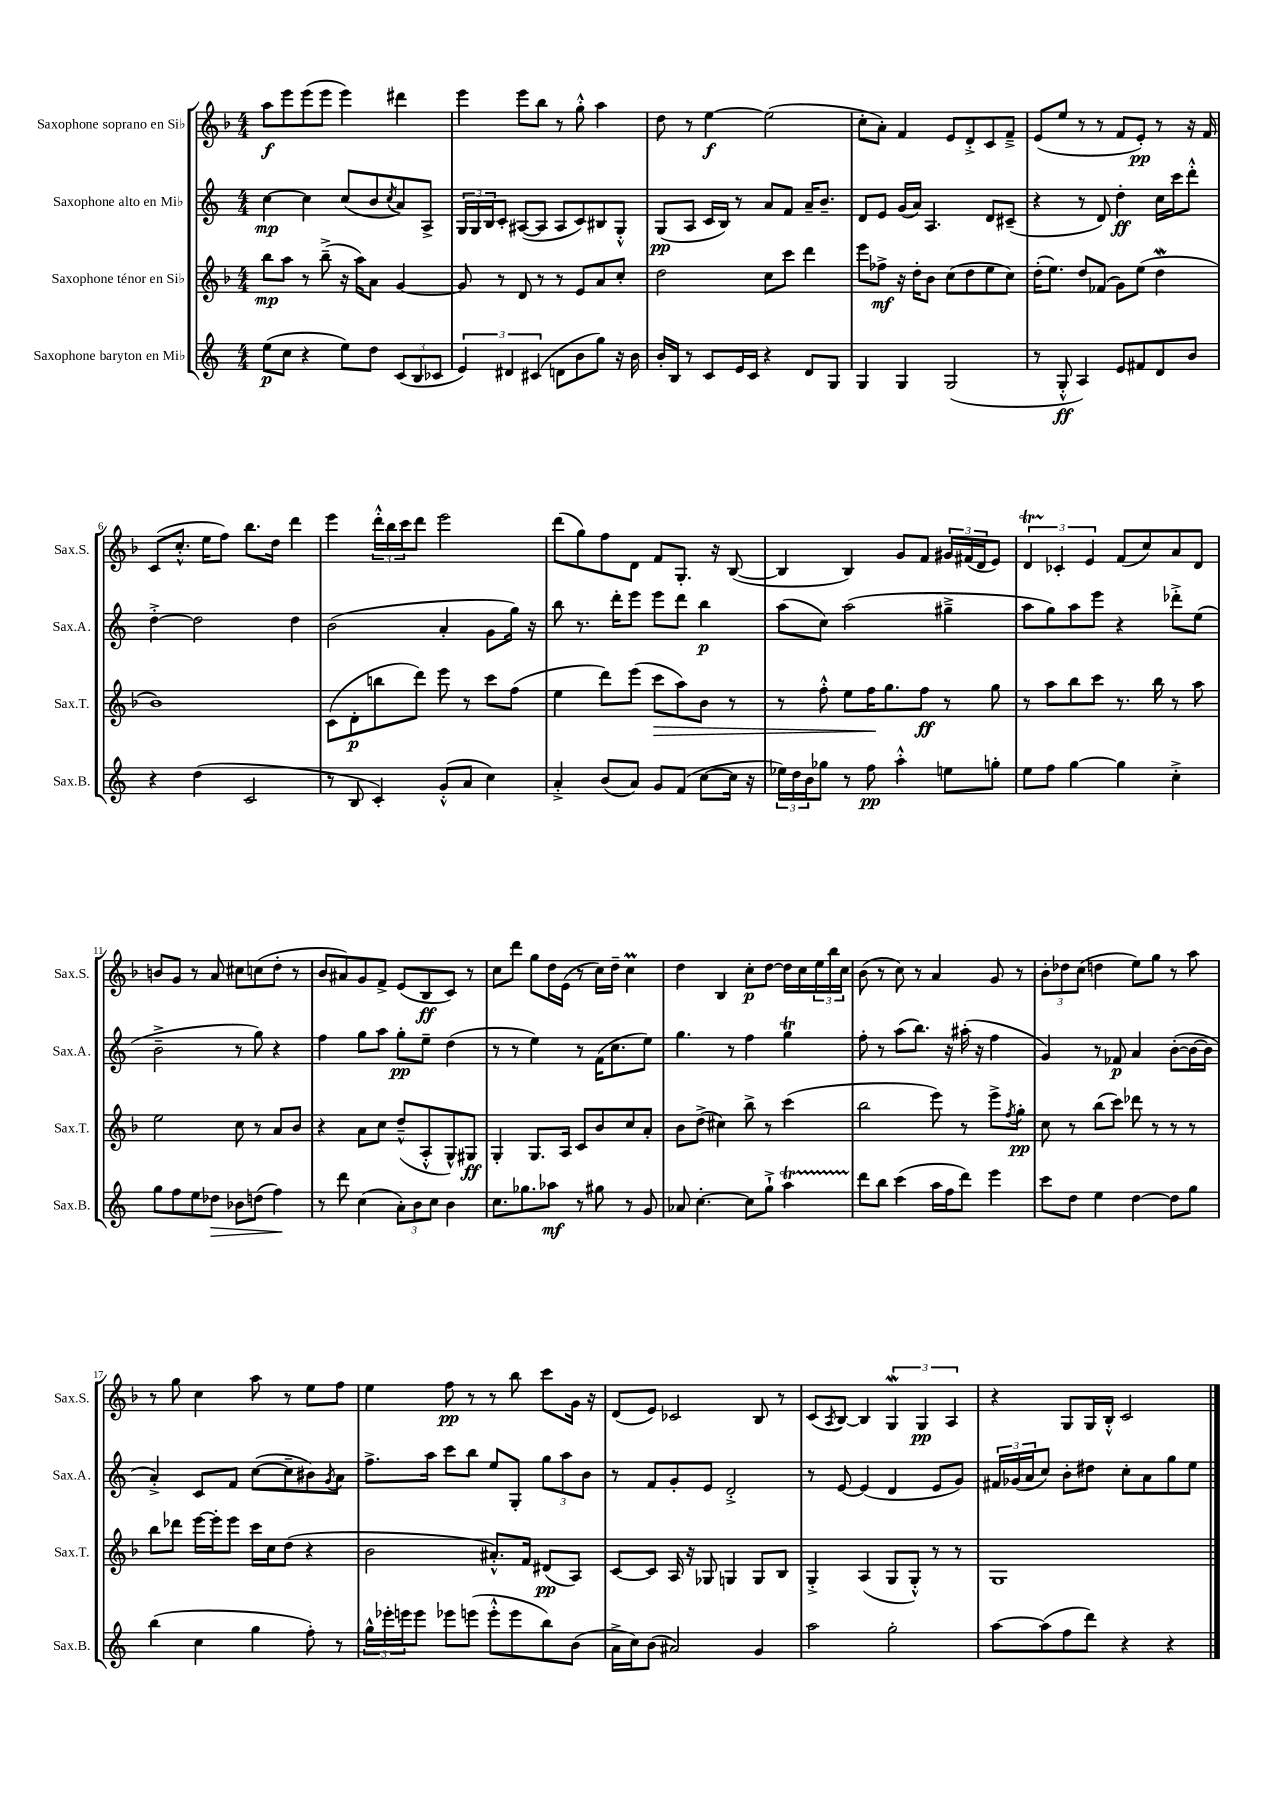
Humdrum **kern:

**kern	**dynam	**kern	**dynam	**kern	**dynam	**kern	**dynam
*part4	*part4	*part3	*part3	*part2	*part2	*part1	*part1
*staff4	*staff4	*staff3	*staff3	*staff2	*staff2	*staff1	*staff1
*I"Saxophone baryton en Mi♭	*	*I"Saxophone ténor en Si♭	*	*I"Saxophone alto en Mi♭	*	*I"Saxophone soprano en Si♭	*
*I'Sax.B.	*	*I'Sax.T.	*	*I'Sax.A.	*	*I'Sax.S.	*
*clefG2	*	*clefG2	*	*clefG2	*	*clefG2	*
*k[]	*	*k[b-]	*	*k[]	*	*k[b-]	*
*M4/4	*	*M4/4	*	*M4/4	*	*M4/4	*
=1	=1	=1	=1	=1	=1	=1	=1
(8ee\L	p	8bb-\L	mp	[4cc\	mp	8aa\L	f
8cc\J	.	8aa\J	.	.	.	8eee\	.
4r	.	8r	.	4cc\]	.	(8eee\	.
.	.	(8bb-~^\	.	.	.	8eee\J	.
8ee\L)	.	16r	.	(8cc/L	.	4eee\)	.
.	.	16aa\KL)	.	.	.	.	.
8dd\J	.	8a\J	.	8b/	.	.	.
.	.	.	.	8qcc/	.	.	.
(12c/L	.	[4g/	.	8a/)	.	4ddd#X\	.
12B/	.	.	.	.	.	.	.
.	.	.	.	8A^/J	.	.	.
12c-X/J	.	.	.	.	.	.	.
=2	=2	=2	=2	=2	=2	=2	=2
6e/)	.	8g/]	.	24G/LL	.	4eee\	.
.	.	.	.	24G/	.	.	.
.	.	.	.	24B/J	.	.	.
.	.	8r	.	8c'/J	.	.	.
6d#X/	.	.	.	.	.	.	.
.	.	8d/	.	([8A#X/L	.	8eee\L	.
(6c#X/	.	.	.	.	.	.	.
.	.	8r	.	8A#/J]	.	8bb-\J	.
8dn\L	.	8r	.	8A#/L	.	8r	.
8b\	.	8e/L	.	8c/)	.	8gg'^^\	.
8gg\J)	.	8a/	.	8B#X/	.	4aa\	.
16r	.	8cc'/J	.	8G'^^/J	.	.	.
16b\	.	.	.	.	.	.	.
=3	=3	=3	=3	=3	=3	=3	=3
16b'/LL	.	2dd\	.	(8G/L	pp	8dd\	.
16B/JJ	.	.	.	.	.	.	.
8r	.	.	.	8A/J	.	8r	.
8c/L	.	.	.	16c/LL	.	[4ee\	f
.	.	.	.	16B/JJ)	.	.	.
16e/L	.	.	.	8r	.	.	.
16c/JJ	.	.	.	.	.	.	.
4r	.	8cc\L	.	8a/L	.	(2ee\]	.
.	.	8ccc\J	.	8f/J	.	.	.
8d/L	.	4ddd\	.	16a~/KL	.	.	.
.	.	.	.	8.b~/J	.	.	.
8G/J	.	.	.	.	.	.	.
=4	=4	=4	=4	=4	=4	=4	=4
4G/	.	8eee\L	.	8d/L	.	8cc'\L	.
.	.	8ff-X^\J	mf	8e/J	.	8a'\J)	.
4G/	.	16r	.	(16g/LL	.	4f/	.
.	.	16dd'\KL	.	16a/JJ)	.	.	.
.	.	8b-\J	.	4.A/	.	.	.
(2G/	.	(8cc\L	.	.	.	8e/L	.
.	.	8dd\	.	.	.	8d'^/	.
.	.	8ee\	.	8d/L	.	8c/	.
.	.	8cc\J)	.	(8c#X~/J	.	8f~^/J	.
=5	=5	=5	=5	=5	=5	=5	=5
8r	.	(16dd'\KL	.	4r	.	(8e/L	.
.	.	8.ee\J)	.	.	.	.	.
8G'^^/	ff	.	.	.	.	8ee/J	.
4A/)	.	8dd/L	.	8r	.	8r	.
.	.	(8f-X/J	.	8d/)	.	8r	.
8e/L	.	8g\L)	.	4dd'\	ff	8f/L	.
8f#X/	.	(8ee\J	.	.	.	8e'/J)	pp
8d/	.	4ddW\	.	16cc\LL	.	8r	.
.	.	.	.	16ccc\J	.	.	.
8b/J	.	.	.	8ddd'^^\J	.	16r	.
.	.	.	.	.	.	16f/	.
!!LO:LB:g=z
=6	=6	=6	=6	=6	=6	=6	=6
4r	.	1b-)	.	[4dd'^\	.	(8c/L	.
.	.	.	.	.	.	8.cc'^^/J	.
(4dd\	.	.	.	2dd\]	.	.	.
.	.	.	.	.	.	16ee\KL	.
.	.	.	.	.	.	8ff\J)	.
2c/	.	.	.	.	.	8.bb-\L	.
.	.	.	.	.	.	16dd\Jk	.
.	.	.	.	4dd\	.	4ddd\	.
=7	=7	=7	=7	=7	=7	=7	=7
8r	.	(8c\L	.	(2b\	.	4eee\	.
8B/	.	8d'\	p	.	.	.	.
4c'/)	.	8bbn\	.	.	.	24ddd'^^\LL	.
.	.	.	.	.	.	24bb-\	.
.	.	.	.	.	.	24ccc\J	.
.	.	8ddd\J)	.	.	.	8ddd\J	.
(8g'^^/L	.	8eee\	.	4a'/	.	2eee\	.
8a/J	.	8r	.	.	.	.	.
4cc\)	.	8ccc\L	.	8g\L	.	.	.
.	.	(8ff\J	.	16gg\Jk)	.	.	.
.	.	.	.	16r	.	.	.
=8	=8	=8	=8	=8	=8	=8	=8
4a'^/	.	4ee\	.	8bb\	.	(8ddd\L	.
.	.	.	.	8.r	.	8gg\)	.
(8b/L	.	8ddd\L)	.	.	.	8ff\	.
.	.	.	.	16ddd'\KL	.	.	.
8a/J)	.	(8eee\J	.	8eee\J	.	8d\J	.
!	!	!	!LO:HP:b	!	!	!	!
8g/L	.	8ccc\L	>	8eee\L	.	8f/L	.
(8f/J	.	8aa\)	.	8ddd\J	.	8.G'/J	.
[8cc\L	.	8b-\J	.	4bb\	p	.	.
.	.	.	.	.	.	16r	.
16cc\Jk]	.	8r	.	.	.	([8B-/	.
16r	.	.	.	.	.	.	.
=9	=9	=9	=9	=9	=9	=9	=9
24ee-X\LL)	.	8r	.	(8aa\L	.	4B-/]	.
24dd\	.	.	.	.	.	.	.
24b\J	.	.	.	.	.	.	.
8gg-X\J	.	8ff'^^\	.	8cc\J)	.	.	.
8r	.	8ee\L	.	(2aa\	.	4B-/)	.
8ff\	pp	16ff\K	.	.	.	.	.
.	.	8.gg\	]	.	.	.	.
4aa'^^\	.	.	.	.	.	8g/L	.
.	.	8ff\J	ff	.	.	8f/J	.
8een\L	.	8r	.	4gg#X~^\	.	24g#X/LL	.
.	.	.	.	.	.	(24f#X/	.
.	.	.	.	.	.	24d/J	.
8ggn'\J	.	8gg\	.	.	.	8e/J)	.
=10	=10	=10	=10	=10	=10	=10	=10
8ee\L	.	8r	.	8aa\L	.	6dT/	.
8ff\J	.	8aa\L	.	8gg\)	.	.	.
.	.	.	.	.	.	6c-X'/	.
[4gg\	.	8bb-\	.	8aa\	.	.	.
.	.	.	.	.	.	6e/	.
.	.	8ccc\J	.	8eee\J	.	.	.
4gg\]	.	8.r	.	4r	.	(8f/L	.
.	.	.	.	.	.	8cc/)	.
.	.	16bb-\	.	.	.	.	.
4cc'^\	.	8r	.	8ddd-X'^\L	.	8a/	.
.	.	8aa\	.	(8ee\J	.	8d/J	.
!!LO:LB:g=z
=11	=11	=11	=11	=11	=11	=11	=11
8gg\L	.	2ee\	.	2b~^\	.	8bn/L	.
8ff\	.	.	.	.	.	8g/J	.
8ee\	.	.	.	.	.	8r	.
!	!LO:HP:b	!	!	!	!	!	!
8dd-X\J	>	.	.	.	.	8a/	.
8b-X\L	.	8cc\	.	8r	.	8cc#X\L	.
(8ddn\J	.	8r	.	8gg\)	.	(8ccn\	.
4ff\)	.	8a/L	.	4r	.	8dd'\J	.
.	.	8b-/J	.	.	.	8r	.
.	]	.	.	.	.	.	.
=12	=12	=12	=12	=12	=12	=12	=12
8r	.	4r	.	4ff\	.	8b-/L	.
8ddd\	.	.	.	.	.	8a#X/)	.
(4cc\	.	8a\L	.	8gg\L	.	8g/	.
.	.	8cc\J	.	8aa\J	.	8f^/J	.
12a'\L)	.	(8dd~^^/L	.	8gg'\L	pp	(8e/L	.
12b\	.	.	.	.	.	.	.
.	.	8A'^^/	.	8ee~\J	.	8B-/	ff
12cc\J	.	.	.	.	.	.	.
4b\	.	8G^^/)	.	(4dd\	.	8c/J)	.
.	.	8G#X/J	ff	.	.	8r	.
=13	=13	=13	=13	=13	=13	=13	=13
8.cc\L	.	4G'/	.	8r	.	8cc\L	.
.	.	.	.	8r	.	8ddd\J	.
8.gg-X\	.	.	.	.	.	.	.
.	.	8.G/L	.	4ee\)	.	8gg\L	.
8aa-X\J	mf	.	.	.	.	16dd\L	.
.	.	16A/Jk	.	.	.	(16e\JJ	.
8r	.	8c/L	.	8r	.	8r	.
8gg#X\	.	8b-/	.	(16f\KL	.	16cc\LL)	.
.	.	.	.	8.cc\	.	16dd~\JJ	.
8r	.	8cc/	.	.	.	4ccM\	.
8g/	.	8a'/J	.	8ee\J)	.	.	.
=14	=14	=14	=14	=14	=14	=14	=14
8a-X/	.	8b-\L	.	4.gg\	.	4dd\	.
[4.cc'\	.	(8dd^\J	.	.	.	.	.
.	.	4cc#X\)	.	.	.	4B-/	.
.	.	.	.	8r	.	.	.
8cc\L]	.	8bb-^\	.	4ff\	.	8cc'\L	p
8gg`^\J	.	8r	.	.	.	[8dd\J	.
4aaT\	.	(4ccc\	.	4ggT\	.	16dd\LL]	.
.	.	.	.	.	.	16cc\	.
.	.	.	.	.	.	24ee\	.
.	.	.	.	.	.	24bb-\	.
.	.	.	.	.	.	24cc\JJ	.
=15	=15	=15	=15	=15	=15	=15	=15
8ddd\L	.	2bb-\	.	8ff'\	.	(8b-\	.
8bb\J	.	.	.	8r	.	8r	.
(4ccc\	.	.	.	(8aa\L	.	8cc\)	.
.	.	.	.	8.bb\J)	.	8r	.
16aa\LL	.	8eee\)	.	.	.	4a/	.
16ff\J	.	.	.	16r	.	.	.
8ddd\J)	.	8r	.	(16aa#X'\	.	.	.
.	.	.	.	16r	.	.	.
4eee\	.	8eee^\L	.	4ff\	.	8g/	.
.	.	8qff/	.	.	.	.	.
.	.	8gg'\J	pp	.	.	8r	.
=16	=16	=16	=16	=16	=16	=16	=16
8ccc\L	.	8cc\	.	4g/)	.	12b-'\L	.
.	.	.	.	.	.	12dd-X\	.
8dd\J	.	8r	.	.	.	.	.
.	.	.	.	.	.	(12cc\J	.
4ee\	.	(8bb-\L	.	8r	.	4ddn\	.
.	.	8ccc\J)	.	8f-X/	p	.	.
[4dd\	.	8ddd-X\	.	4a/	.	8ee\L)	.
.	.	8r	.	.	.	8gg\J	.
8dd\L]	.	8r	.	([8b'\L	.	8r	.
8gg\J	.	8r	.	16b\L_	.	8aa\	.
.	.	.	.	16b\JJ]	.	.	.
!!LO:LB:g=z
=17	=17	=17	=17	=17	=17	=17	=17
(4bb\	.	8bb-\L	.	4a'^/)	.	8r	.
.	.	8ddd-X\J	.	.	.	8gg\	.
4cc\	.	[16eee\LL	.	8c/L	.	4cc\	.
.	.	16eee'\J]	.	.	.	.	.
.	.	8eee\J	.	8f/J	.	.	.
4gg\	.	16ccc\LL	.	([8cc\L	.	8aa\	.
.	.	16cc\J	.	.	.	.	.
.	.	(8dd\J	.	8cc~\]	.	8r	.
8ff'\)	.	4r	.	8b#X\)	.	8ee\L	.
.	.	.	.	8qg/	.	.	.
8r	.	.	.	8a\J	.	8ff\J	.
=18	=18	=18	=18	=18	=18	=18	=18
24gg^^\LL	.	2b-\	.	8.ff^\L	.	4ee\	.
24eee-X'\	.	.	.	.	.	.	.
24eeen\J	.	.	.	.	.	.	.
8eee\J	.	.	.	.	.	.	.
.	.	.	.	16aa\Jk	.	.	.
8eee-X\L	.	.	.	8ccc\L	.	8ff\	pp
(8eeen\J	.	.	.	8bb\J	.	8r	.
8eee'^^\L	.	8.a#X'^^/L)	.	8ee/L	.	8r	.
8eee\	.	.	.	8G'/J	.	8bb-\	.
.	.	16f/Jk	.	.	.	.	.
8bb\)	.	(8d#X/L	pp	12gg\L	.	8ccc\L	.
.	.	.	.	12aa\	.	.	.
(8b\J	.	8A/J)	.	.	.	16g\Jk	.
.	.	.	.	12b\J	.	.	.
.	.	.	.	.	.	16r	.
=19	=19	=19	=19	=19	=19	=19	=19
16a^\LL	.	[8c/L	.	8r	.	(8d/L	.
16cc\J)	.	.	.	.	.	.	.
(8b\J	.	8c/J]	.	8f/L	.	8e/J)	.
2a#X/)	.	16A/	.	8g'/	.	2c-X/	.
.	.	16r	.	.	.	.	.
.	.	8G-X/	.	8e/J	.	.	.
.	.	4Gn/	.	2d'^/	.	.	.
4g/	.	8G/L	.	.	.	8B-/	.
.	.	8B-/J	.	.	.	8r	.
=20	=20	=20	=20	=20	=20	=20	=20
2aa\	.	4G'^/	.	8r	.	(8c/L	.
.	.	.	.	.	.	8qA/	.
.	.	.	.	[8e/	.	[8B-/J)	.
.	.	(4A/	.	(4e/]	.	4B-/]	.
2gg'\	.	8G/L	.	4d/	.	6GW/	.
.	.	8G'^^/J)	.	.	.	.	.
.	.	.	.	.	.	6G/	pp
.	.	8r	.	8e/L	.	.	.
.	.	.	.	.	.	6A/	.
.	.	8r	.	8g/J)	.	.	.
=21	=21	=21	=21	=21	=21	=21	=21
[8aa\L	.	1G	.	24f#X/LL	.	4r	.
.	.	.	.	(24g-X/	.	.	.
.	.	.	.	24a/J	.	.	.
(8aa\]	.	.	.	8cc/J)	.	.	.
8ff\	.	.	.	8b'\L	.	8G/L	.
8ddd\J)	.	.	.	8dd#X\J	.	16G/L	.
.	.	.	.	.	.	16B-'^^/JJ	.
4r	.	.	.	8cc'\L	.	2c/	.
.	.	.	.	8a\	.	.	.
4r	.	.	.	8gg\	.	.	.
.	.	.	.	8ee\J	.	.	.
==	==	==	==	==	==	==	==
*-	*-	*-	*-	*-	*-	*-	*-
